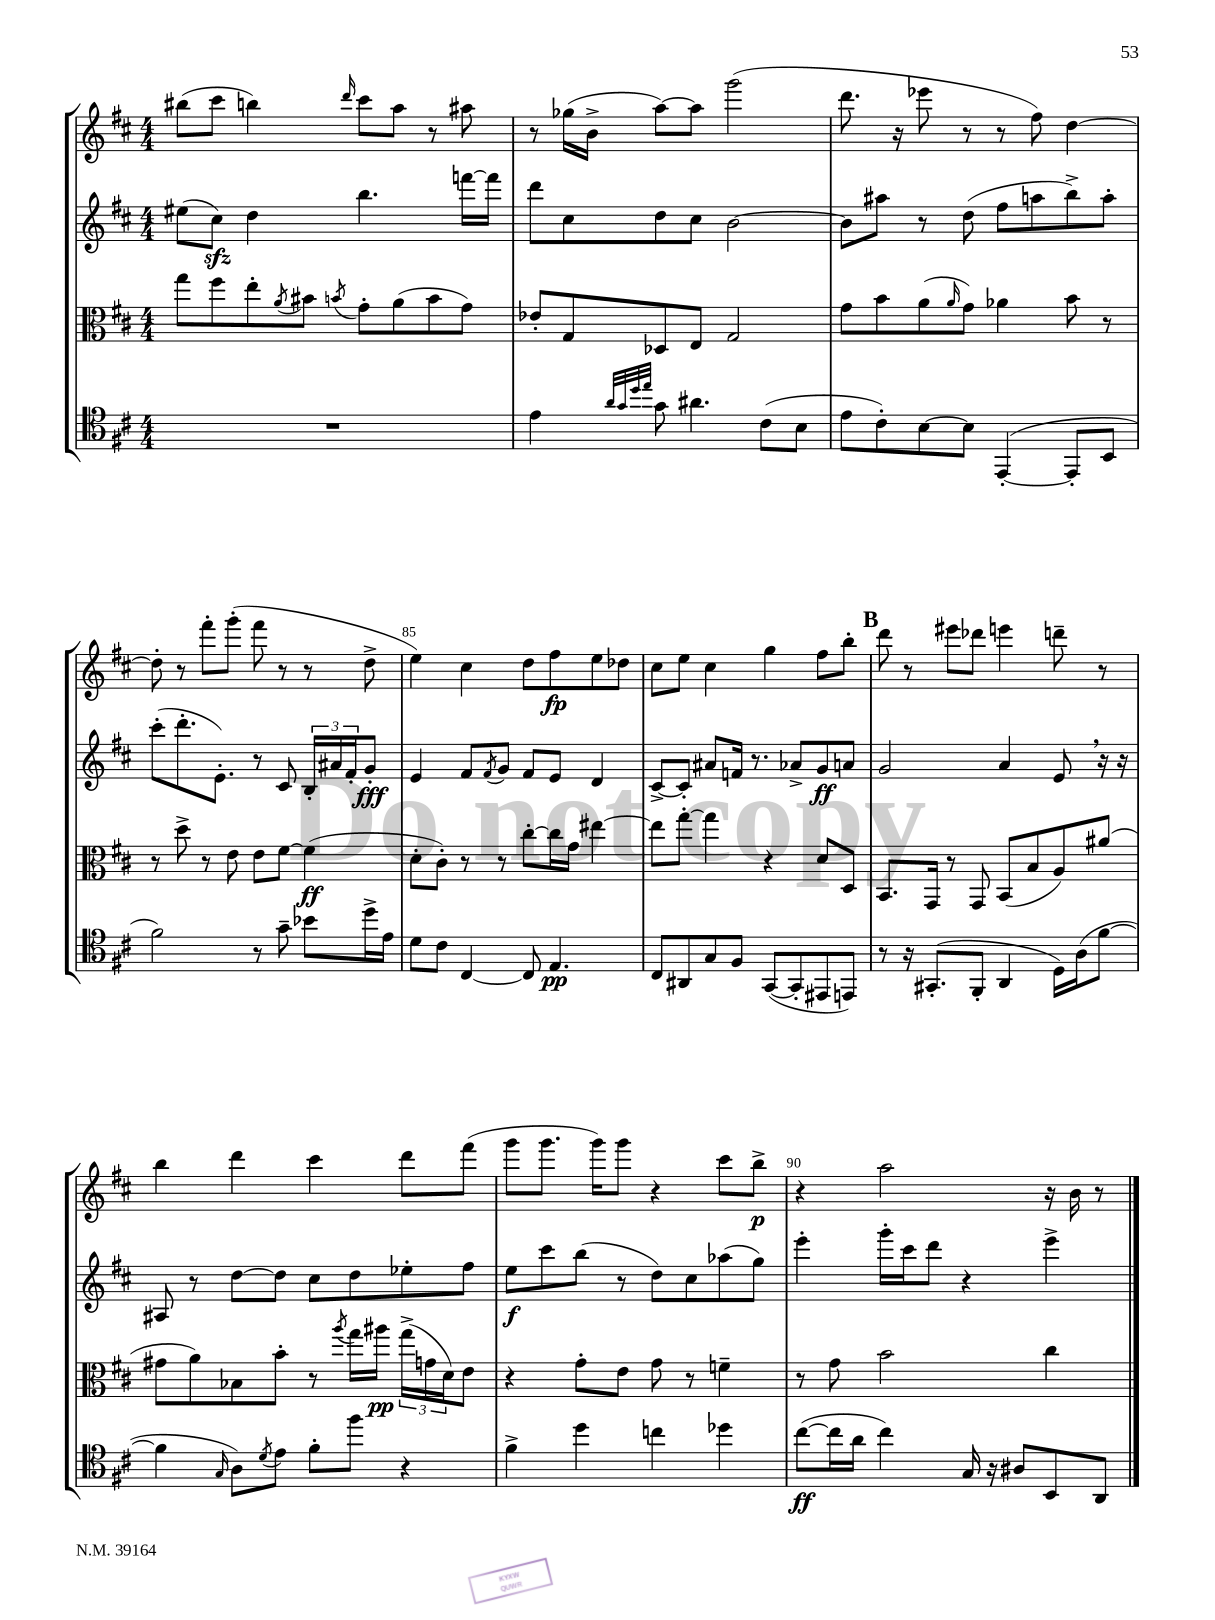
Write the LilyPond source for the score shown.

<<
\new StaffGroup <<
\new Staff = "s0" {
    \clef treble \key d \major \numericTimeSignature \time 4/4
    bis''8( cis'''8 b''4) \grace { d'''16 } cis'''8 a''8 r8 ais''8 |
    r8 ges''16( b'16-> a''8~) a''8 g'''2( |
    d'''8. r16 ees'''8 r8 r8 fis''8) d''4~ |
    d''8-. r8 fis'''8-. g'''8-.( fis'''8 r8 r8 d''8-> |
    e''4) cis''4 d''8 fis''8\fp e''8 des''8 |
    cis''8 e''8 cis''4 g''4 fis''8 b''8-. |
    \mark \markup { \bold "B" } d'''8 r8 eis'''8 des'''8 e'''4 d'''8-- r8 |
    b''4 d'''4 cis'''4 d'''8 fis'''8( |
    g'''8 g'''8. g'''16) g'''8 r4 cis'''8 b''8->\p |
    r4 a''2 r16 b'16 r8 \bar "|." |
}
\new Staff = "s1" {
    \clef treble \key d \major \numericTimeSignature \time 4/4
    eis''8( cis''8\sfz) d''4 b''4. f'''16~ f'''16 |
    d'''8 cis''8 d''8 cis''8 b'2~ |
    b'8 ais''8 r8 d''8( fis''8 a''8 b''8->) a''8-. |
    cis'''8-.( d'''8.-. e'8.-.) r8 cis'8 \tuplet 3/2 { b16-. ais'16 fis'16-. } g'8-.\fff |
    e'4 fis'8 \acciaccatura { fis'8 } g'8 fis'8 e'8 d'4 |
    cis'8~-> cis'8-. ais'8 f'16 r8. aes'8-> g'8\ff a'8 |
    \mark \markup { \bold "B" } g'2 a'4 e'8 \breathe r16 r16 |
    ais8 r8 d''8~ d''8 cis''8 d''8 ees''8-. fis''8 |
    e''8\f cis'''8 b''8( r8 d''8) cis''8 aes''8( g''8) |
    e'''4-. g'''16-. cis'''16 d'''8 r4 e'''4-> \bar "|." |
}
\new Staff = "s2" {
    \clef alto \key d \major \numericTimeSignature \time 4/4
    g''8 fis''8 e''8-. \acciaccatura { a'8 } bis'8 \acciaccatura { b'8 } g'8-. a'8( b'8 g'8) |
    ees'8-. g8 des8 e8 g2 |
    g'8 b'8 a'8( \grace { a'16 } g'8) aes'4 b'8 r8 |
    r8 d''8-> r8 e'8 e'8 fis'8~ fis'4\ff( |
    d'8-. cis'8-.) r8 r8 cis''8~-. cis''16 g'16 eis''4~ |
    eis''8 g''8~-. g''4 r4 d'8 d8 |
    \mark \markup { \bold "B" } b,8. g,16 r8 g,8 b,8( b8 a8) ais'8( |
    gis'8 a'8) bes8 b'8-. r8 \acciaccatura { a''8 } g''16 ais''16\pp \tuplet 3/2 { g''16->( g'16 d'16) } e'8 |
    r4 g'8-. e'8 g'8 r8 f'4-- |
    r8 g'8 b'2 cis''4 \bar "|." |
}
\new Staff = "s3" {
    \clef tenor \key d \major \numericTimeSignature \time 4/4
    R1 |
    e'4 \grace { a'32 g'32 d''32 e''32 } g'8 ais'4. cis'8( b8 |
    e'8 cis'8-.) b8~ b8 e,4~-.( e,8-. b,8 |
    fis'2) r8 g'8-- bes'8 d''16-> e'16 |
    d'8 cis'8 cis4~ cis8 e4.\pp |
    cis8 ais,8 g8 fis8 g,8~( g,8-. eis,8 e,8) |
    \mark \markup { \bold "B" } r8 r16 gis,8.-.( fis,8-. a,4 d16) a16( fis'8~ |
    fis'4 \grace { g16 } a8) \acciaccatura { d'8 } e'8 fis'8-. fis''8 r4 |
    fis'4-> d''4 c''4 des''4 |
    cis''8~\ff( cis''16 a'16 cis''4) g16 r16 ais8 b,8 a,8 \bar "|." |
}
>>
>>
\layout { \context { \Score currentBarNumber = #81 \override BarNumber.break-visibility = ##(#f #t #t) barNumberVisibility = #(every-nth-bar-number-visible 5) } }
